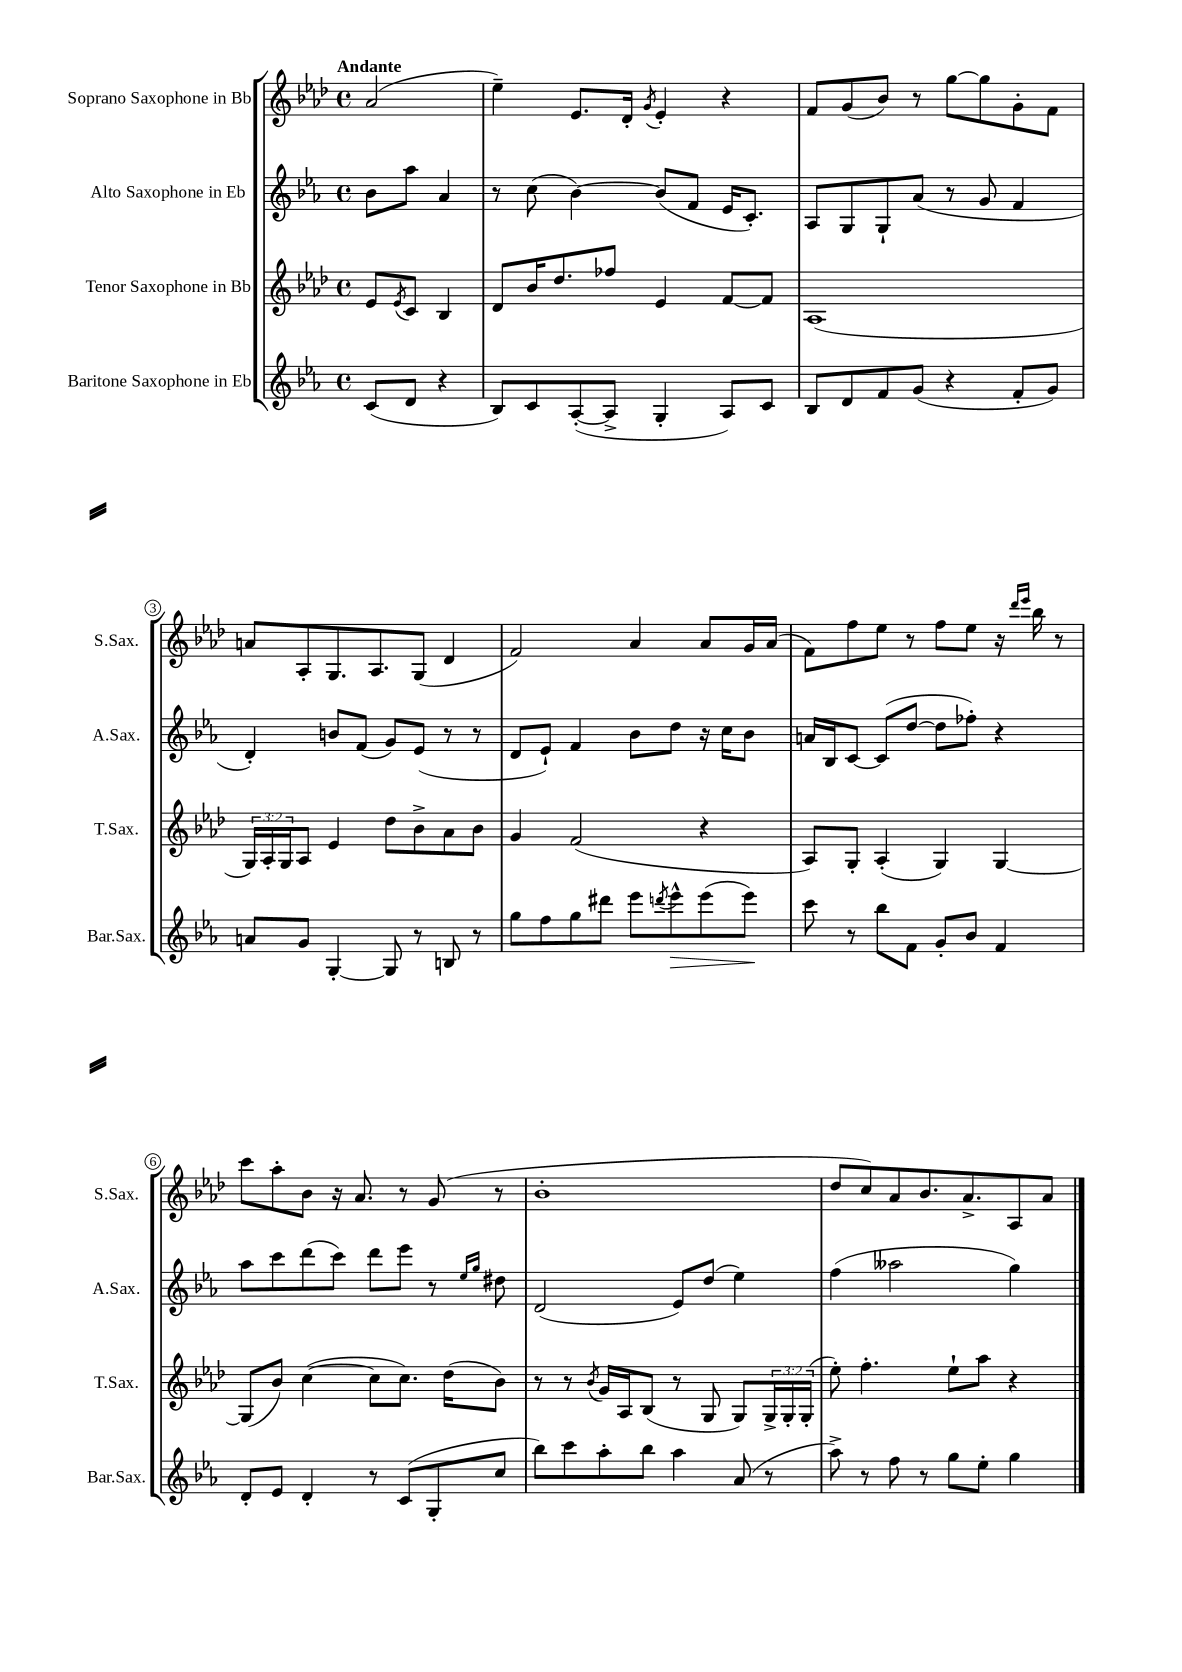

**kern	**kern	**kern	**kern
*staff4	*staff3	*staff2	*staff1
*clefG2	*clefG2	*clefG2	*clefG2
*k[b-e-a-]	*k[b-e-a-d-]	*k[b-e-a-]	*k[b-e-a-d-]
*M4/4	*M4/4	*M4/4	*M4/4
*met(c)	*met(c)	*met(c)	*met(c)
(8c/L	8e-/L	8b-\L	(2a-/
.	8qe-/	.	.
8d/J	8c/J	8aa-\J	.
4r	4B-/	4a-/	.
=	=	=	=
8B-/L)	8d-/L	8r	4ee-~\)
8c/	16b-/K	(8cc\	.
.	8.dd-/	.	.
([8A-'/	.	[4b-\)	8.e-/L
8A-^/]J	8ff-/J	.	.
.	.	.	16d-'/Jk
.	.	.	8qg/
4G'/	4e-/	(8b-/]L	4e-'/
.	.	8f/J	.
8A-/L)	[8f/L	16e-/LK	4r
.	.	8.c'/J)	.
8c/J	8f/]J	.	.
=	=	=	=
8B-/L	(1A-	8A-/L	8f/L
8d/	.	8G/	(8g/
8f/	.	8G`/	8b-/J)
(8g/J	.	(8a-/J	8r
4r	.	8r	[8gg\L
.	.	8g/	8gg\]
8f'/L	.	4f/	8g'\
8g/J)	.	.	8f\J
=	=	=	=
8a/L	24G/LL)	4d'/)	8a/L
.	24A-'/	.	.
.	24G/J	.	.
8g/J	8A-/J	.	8A-'/
[4G'/	4e-/	8b/L	8.G/
.	.	(8f/J	.
.	.	.	8.A-/
8G/]	8dd-\L	8g/L)	.
8r	8b-^\	(8e-/J	(8G/J
8B/	8a-\	8r	4d-/
8r	8b-\J	8r	.
=	=	=	=
8gg\L	4g/	8d/L	2f/)
8ff\	.	8e-`/J)	.
8gg\	(2f/	4f/	.
8ddd#\J	.	.	.
8eee-\L	.	8b-\L	4a-/
8qddd/	.	.	.
8eee-^^\	.	8dd\J	.
(8eee-\	4r	16r	8a-/L
.	.	16cc\LK	.
8eee-\J)	.	8b-\J	16g/L
.	.	.	(16a-/JJ
=	=	=	=
8ccc\	8A-/L)	16a/LL	8f\L)
.	.	16B-/J	.
8r	8G'/J	[8c/J	8ff\
8bb-\L	(4A-'/	(8c/]L	8ee-\J
8f\J	.	[8dd/J	8r
8g'/L	4G/)	8dd\]L	8ff\L
8b-/J	.	8ff-'\J)	8ee-\J
4f/	[4G/	4r	16r
.	.	.	16qqddd-/LL
.	.	.	16qqeee-/JJ
.	.	.	16bb-\
.	.	.	8r
=	=	=	=
8d'/L	(8G/]L	8aa-\L	8ccc\L
8e-/J	8b-/J)	8ccc\	8aa-'\
4d'/	([4cc\	(8ddd\	8b-\J
.	.	8ccc\J)	16r
.	.	.	8.a-/
8r	8cc\]L	8ddd\L	.
(8c/L	8.cc\J)	8eee-\J	8r
8G'/	.	8r	(8g/
.	(16dd-\LK	.	.
.	.	16qqee-/LL	.
.	.	16qqgg/JJ	.
8cc/J	8b-\J)	8dd#\	8r
=	=	=	=
8bb-\L)	8r	(2d/	1b-'
8ccc\	8r	.	.
.	8qb-/	.	.
8aa-'\	16g/LL	.	.
.	16A-/J	.	.
8bb-\J	(8B-/J	.	.
4aa-\	8r	8e-/L)	.
.	8G/	(8dd/J	.
(8a-/	8G/L)	4ee-\)	.
8r	24G^/L	.	.
.	24G'/	.	.
.	(24G'/JJ	.	.
=	=	=	=
8aa-^\)	8ee-'\)	(4ff\	8dd-/L
8r	4.ff'\	.	8cc/)
8ff\	.	2aa--\	8a-/
8r	.	.	8.b-/
8gg\L	8ee-`\L	.	.
.	.	.	8.a-^/
8ee-'\J	8aa-\J	.	.
4gg\	4r	4gg\)	8A-/
.	.	.	8a-/J
==	==	==	==
*-	*-	*-	*-
